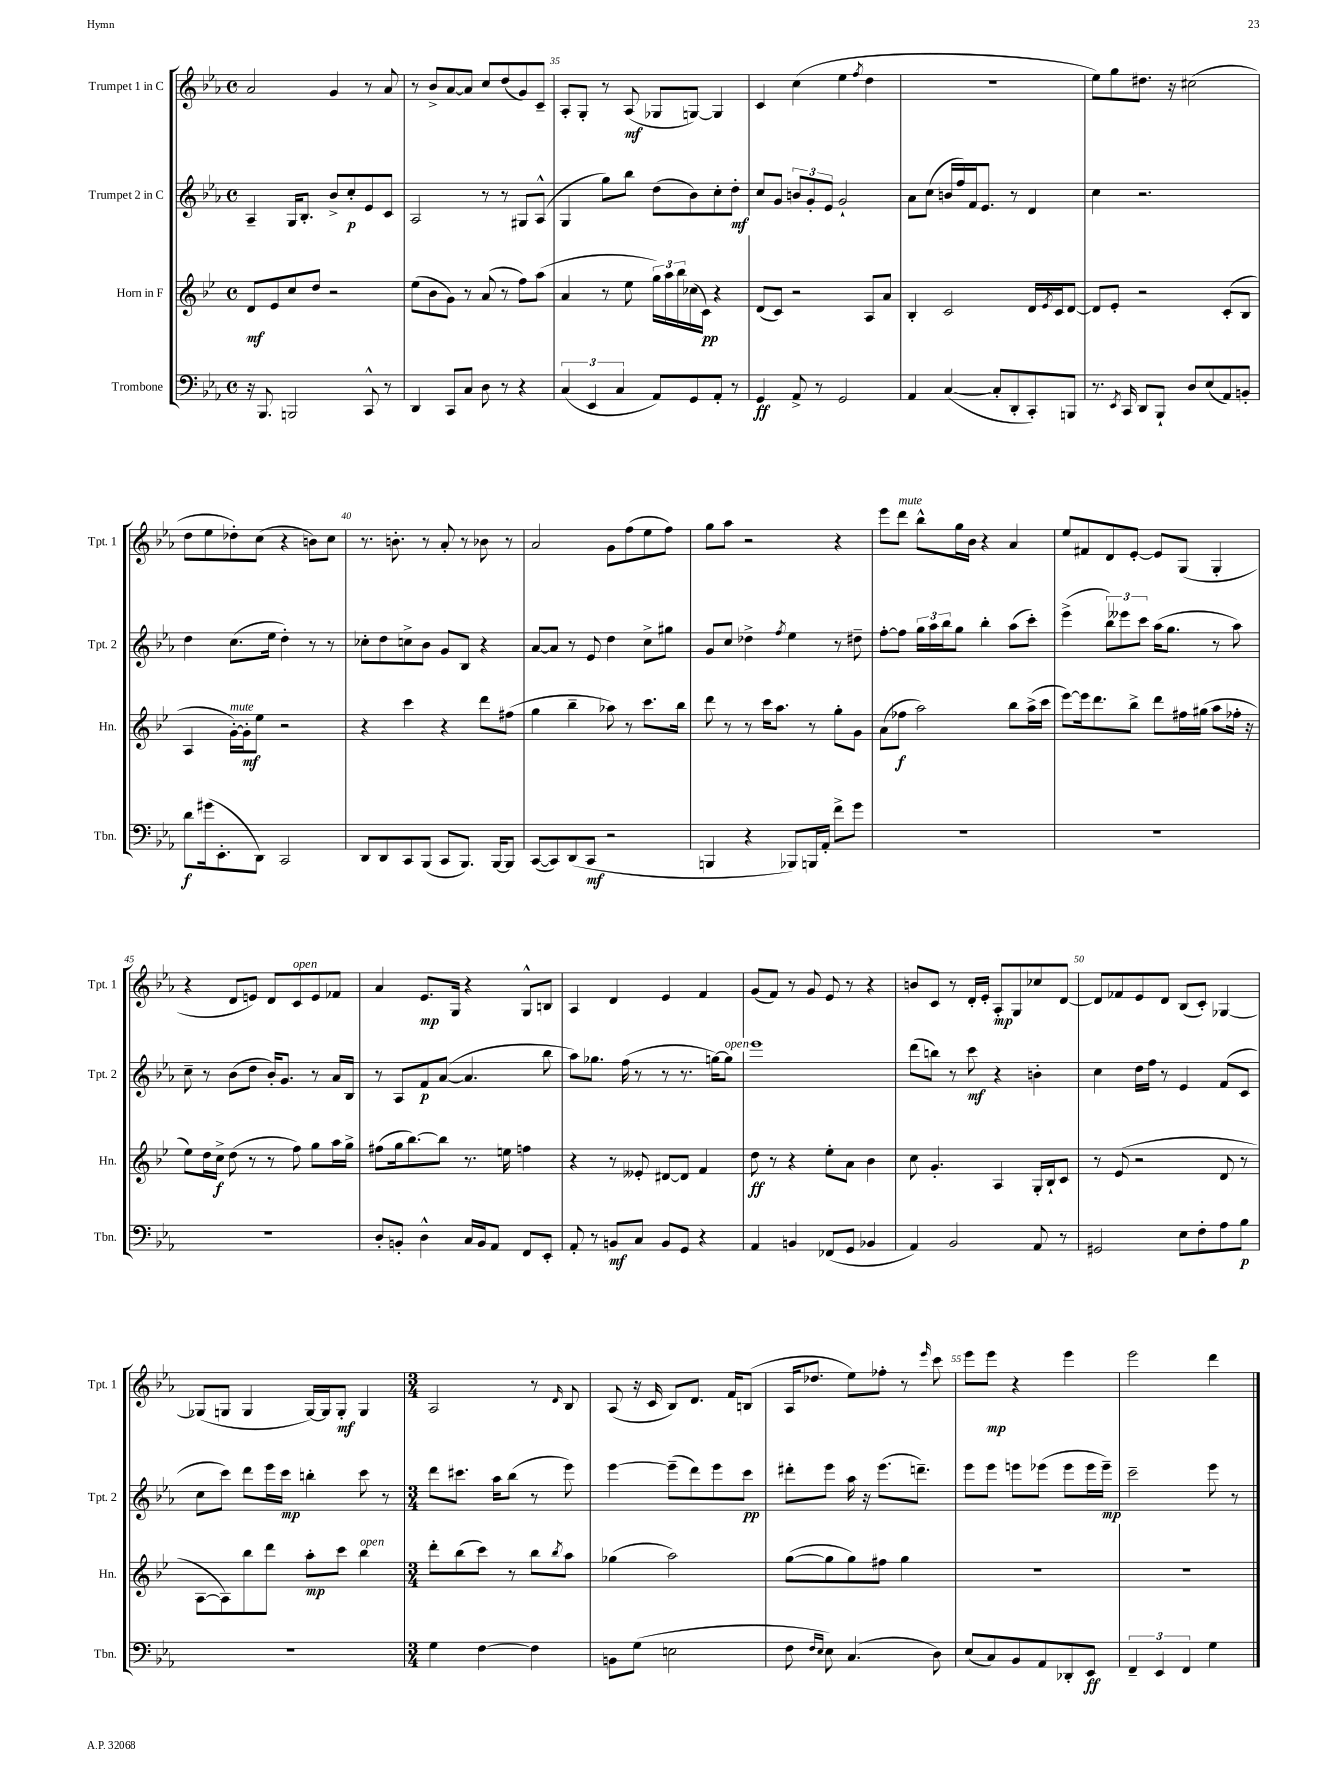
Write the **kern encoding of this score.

**kern	**kern	**kern	**kern
*staff4	*staff3	*staff2	*staff1
*clefF4	*clefG2	*clefG2	*clefG2
*k[b-e-a-]	*k[b-e-]	*k[b-e-a-]	*k[b-e-a-]
*M4/4	*M4/4	*M4/4	*M4/4
*met(c)	*met(c)	*met(c)	*met(c)
16r	8d	4A-~	2a-
8.BBB-	.	.	.
.	8e-	.	.
2BBB	8cc	16G	.
.	.	8.B-'	.
.	8dd	.	.
.	2r	8b-^	4g
.	.	8cc'	.
8CC^^	.	8e-	8r
8r	.	8c	8a-
=	=	=	=
4DD	(8ee-	2A-	8r
.	8b-	.	8b-^
8CC	8g)	.	[8a-
8C	8r	.	8a-]
8D	(8a	8r	8cc
8r	8r	8r	(8dd
4r	8ff)	8G#	8g)
.	(8aa	(8A-^^	8c~
=	=	=	=
(6C	4a	4G	8A-'
.	.	.	8G'
6EE-	.	.	.
.	8r	8gg)	8r
6C	.	.	.
.	8ee-	8bb-	(8A-
8AA-)	24gg)	(8dd	8G-
.	24aa	.	.
.	24bb-	.	.
8GG	(16cc-	8b-)	[8G)
.	16c)	.	.
8AA-'	4r	8cc'	4G]
8r	.	8dd'	.
=	=	=	=
4GG	(8d	8cc	4c
.	8c)	8g	.
8AA-^	2r	12b	(4cc
.	.	12g'	.
8r	.	.	.
.	.	12e-	.
2GG	.	2g`	4ee-
.	.	.	8qff
.	8A	.	4dd
.	8a	.	.
=	=	=	=
4AA-	4B-'	8a-	1r
.	.	(8cc	.
([4C	2c	16b	.
.	.	16ff)	.
.	.	16f	.
.	.	8.e-	.
8C']	.	.	.
8DD'	.	8r	.
8CC')	16d	4d	.
.	8qe-	.	.
.	16c	.	.
8BBB	[8d	.	.
=	=	=	=
8.r	8d]	4cc	8ee-)
.	8e-'	.	8gg
8qEE-	.	.	.
16CC	.	.	.
8DD	2r	2.r	8.dd#
8BBB-`	.	.	.
.	.	.	16r
8D	.	.	(2cc#
(8E-	.	.	.
8AA-)	(8c'	.	.
8BB'	8B-	.	.
=	=	=	=
8d	4A	4dd	8dd
(16g#	.	.	8ee-
8.EE-'	.	.	.
.	[16g')	(8.cc	8dd-')
.	16g']	.	.
8DD)	8ee-	.	(8cc
.	.	16ee-	.
2CC	2r	4dd')	4r
.	.	8r	8b)
.	.	8r	8cc
=	=	=	=
8DD	4r	8cc-'	8.r
8DD	.	8dd	.
.	.	.	8.b'
8CC	4ccc	8cc^	.
(8BBB-	.	8b-	8r
8CC	4r	8g	8a-'
8.BBB-)	.	8B-	8r
.	8ddd	4r	8b-
[16BBB-	.	.	.
8BBB-]	(8ff#	.	8r
=	=	=	=
([8CC	4gg	[8a-	2a-
8CC])	.	8a-]	.
(8DD	4bb-~	8r	.
8CC	.	8e-	.
2r	8aa-)	4dd	8g
.	8r	.	(8ff
.	8.ccc	8cc^	8ee-
.	.	8gg#	8ff)
.	16bb-	.	.
=	=	=	=
4BBB	8ddd	8g	8gg
.	8r	8cc	8aa-
4r	8r	4dd-^	2r
.	16ccc	.	.
.	8.aa	.	.
.	.	8qff	.
8BBB-)	.	4ee-	.
16BBB	8r	.	.
16AA-'	.	.	.
8f^	8gg'	8r	4r
8g	8g	8dd#~	.
=	=	=	=
1r	(8a	[8ff'	8eee-
.	8ff-	8ff]	8ddd
.	2aa)	24gg	8bb-^^
.	.	24aa-	.
.	.	24bb-	.
.	.	8gg	16gg
.	.	.	16b-
.	.	4bb-'	4r
.	8bb-	(8aa-	4a-
.	(16aa^	8ccc')	.
.	16ccc	.	.
=	=	=	=
1r	[8eee-)	(4eee-^	8ee-
.	16eee-]	.	8f#
.	8.ddd	.	.
.	.	12bb-)	8d
.	.	12eee--	.
.	8bb-^	.	[8e-'
.	.	12ccc	.
.	8ddd	(16aa-	8e-]
.	.	8.gg	.
.	16ff#	.	(8G
.	(16gg#	.	.
.	8aa	8r	4G'
.	16ff-'	8aa-)	.
.	16r	.	.
=	=	=	=
1r	8ee-)	8cc~	4r
.	16dd	8r	.
.	16cc^	.	.
.	(8dd	(8b-	8d
.	8r	8dd	8e)
.	8r	16b-')	8d
.	.	8.g	.
.	8ff)	.	8c
.	8gg	8r	8e
.	16aa	16a-	8f-
.	16gg^	16B-	.
=	=	=	=
8D'	(8ff#	8r	4a-
8BB'	16gg	8A-	.
.	[8.bb-)	.	.
4D^^	.	8f	8.e-
.	8bb-]	([8a-	.
.	.	.	16G
16C	8.r	4.a-]	4r
16BB	.	.	.
8AA-	.	.	.
.	16ee	.	.
8FF	4ff	.	8G^^
8EE-'	.	8bb-	8B
=	=	=	=
8AA-'	4r	8aa-)	4A-
8r	.	8.gg-	.
8BB	8r	.	4d
.	.	(16ff	.
8C	8e--'	8r	.
8BB	[8d#	8r	4e-
8GG	8d#]	8.r	.
4r	4f	.	4f
.	.	[16gg)	.
.	.	8gg]	.
=	=	=	=
4AA-	8dd	1eee-	(8g
.	8r	.	8f)
4BB	4r	.	8r
.	.	.	8g
(8FF-	8ee-'	.	8e-
8GG	8a	.	8r
4BB-	4b-	.	4r
=	=	=	=
4AA-)	8cc	(8ddd	8b
.	4.g'	8bb)	8c
2BB-	.	8r	8r
.	.	8ccc	16d'
.	.	.	16e-'
.	4A	4r	8A-'
.	.	.	8G
8AA-	16G'	4b'	8cc-
.	16B-`	.	.
8r	8c	.	[8d
=	=	=	=
2GG#	8r	4cc	8d]
.	(8e-	.	8f-
.	2r	16dd	8e-
.	.	16ff	.
.	.	8r	8d
8E-	.	4e-	(8B-
8F'	.	.	8c')
8A-	8d	(8f	[4G-
8B-	8r	8c	.
=	=	=	=
1r	[8A	8cc	(8G-]
.	8A])	8ccc)	8G
.	8bb-	8ddd	4G
.	8ddd	16eee-	.
.	.	16ccc	.
.	8aa'	4bb'	[16G)
.	.	.	16G]
.	8ccc	.	8G'
.	4bb-	8ccc	4G
.	.	8r	.
=	=	=	=
*M3/4	*M3/4	*M3/4	*M3/4
4G	8ddd'	8ddd	2A-
.	(8bb-	8.ccc#	.
[4F	8ccc)	.	.
.	.	16aa-	.
.	8r	(8bb-	.
4F]	8bb-	8r	8r
.	8qbb-	.	16qqd
.	8aa	8eee-)	8B-
=	=	=	=
8BB	(4gg-	[4eee-	(8A-
(8G	.	.	16r
.	.	.	16c
2E	2aa)	(8eee-~]	8B-)
.	.	8ddd)	8.d
.	.	8eee-	.
.	.	.	16f
.	.	8ccc	(8B
=	=	=	=
8F	([8gg	8ddd#'	16A-
.	.	.	8.dd-
16qqF	.	.	.
16qqE-	.	.	.
8E-)	8gg]	8eee-	.
(4.C	8gg)	16aa-	8ee-)
.	.	16r	.
.	8ff#	(8.eee-	8ff-'
.	4gg	.	8r
.	.	8.ddd~)	.
.	.	.	16qqeee-
8D)	.	.	8ccc
=	=	=	=
(8E-	2.r	8eee-	8eee-
8C)	.	8eee-	8eee-
8BB-	.	8eee	4r
8AA-	.	(8eee-	.
8DD-'	.	8eee-	4eee-
8EE-	.	16eee-	.
.	.	16eee-~)	.
=	=	=	=
6FF~	2.r	2ccc~	2eee-
6EE-	.	.	.
6FF	.	.	.
4G	.	8eee-	4ddd
.	.	8r	.
==	==	==	==
*-	*-	*-	*-
